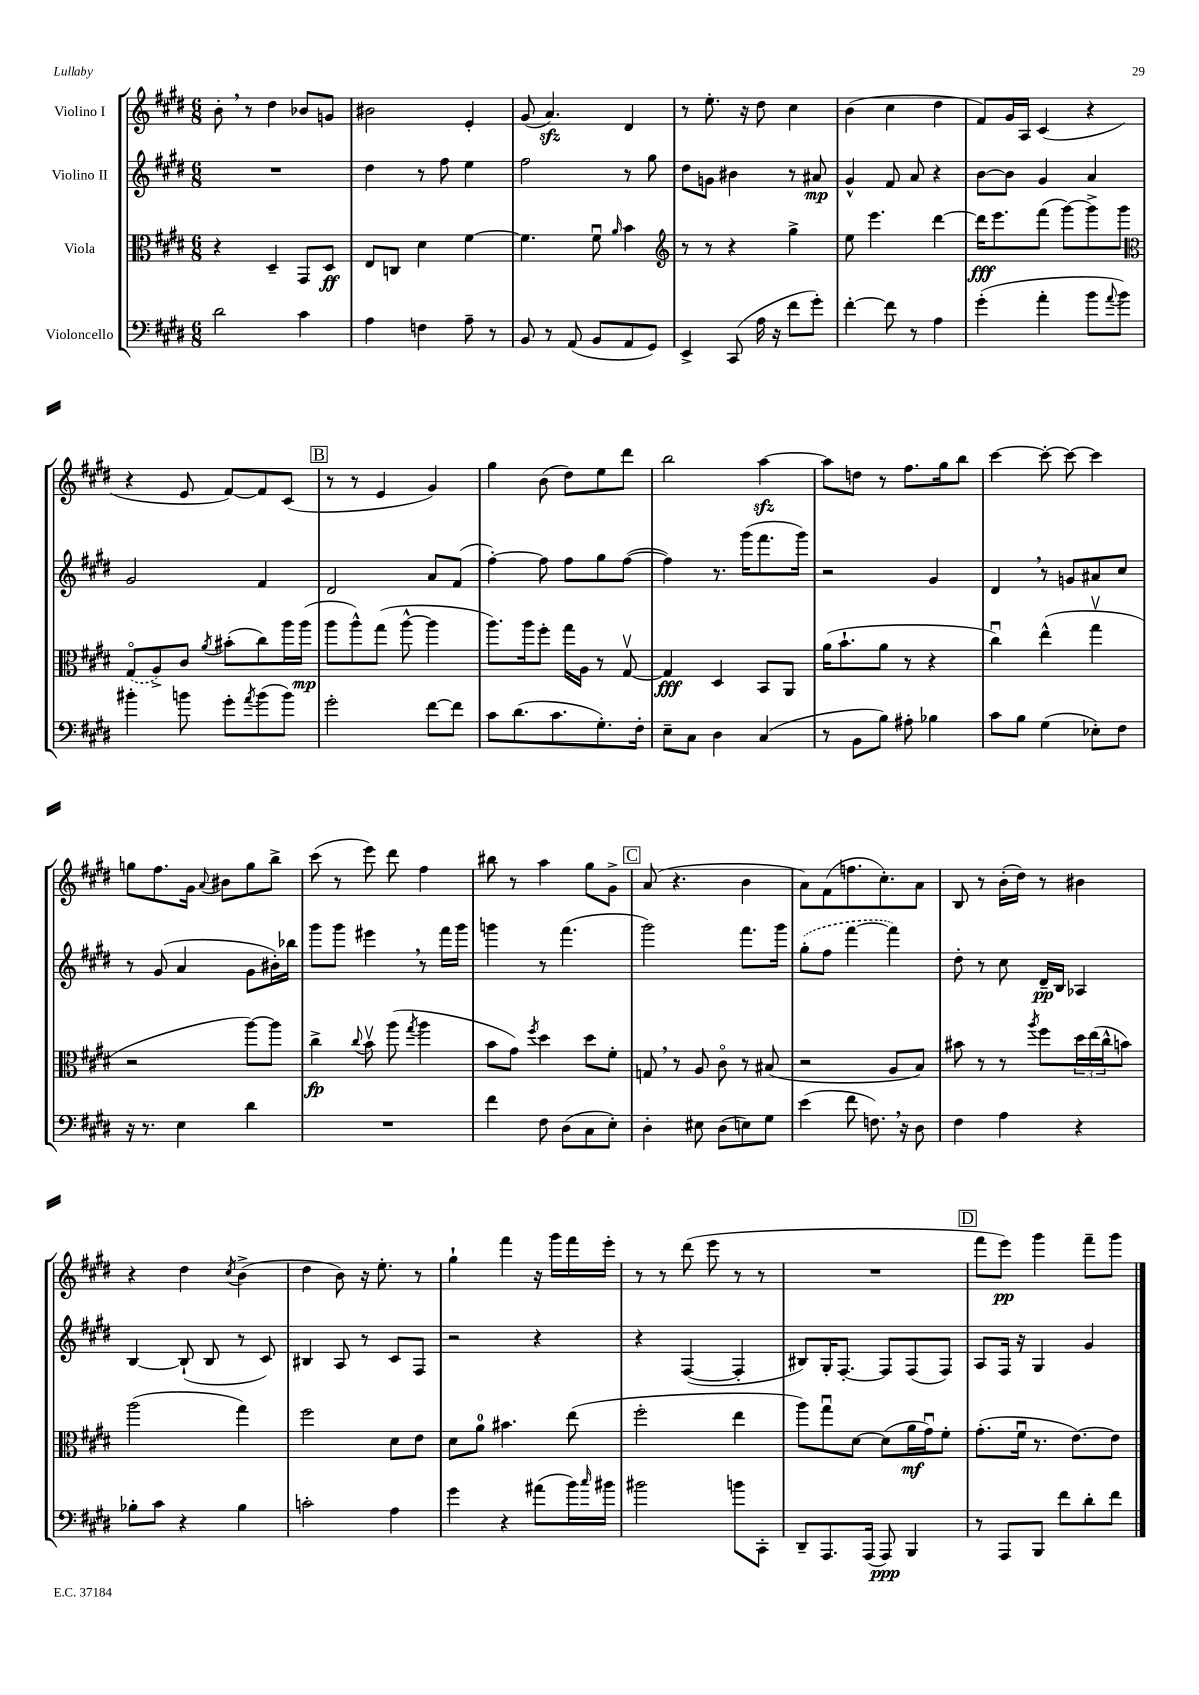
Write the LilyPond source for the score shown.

<<
\new StaffGroup <<
\new Staff = "s0" \with { instrumentName = "Violino I" } {
    \clef treble \key e \major \numericTimeSignature \time 6/8
    b'8-. \breathe r8 dis''4 bes'8 g'8 |
    bis'2 e'4-. |
    gis'8( a'4.\sfz) dis'4 |
    r8 e''8.-. r16 dis''8 cis''4 |
    b'4( cis''4 dis''4 |
    fis'8) gis'16 a16 cis'4( r4 |
    r4 e'8 fis'8~) fis'8 cis'8( |
    \mark \markup { \box "B" } r8 r8 e'4 gis'4) |
    gis''4 b'8( dis''8) e''8 dis'''8 |
    b''2 a''4~\sfz |
    a''8 d''8 r8 fis''8. gis''16 b''8 |
    cis'''4~ cis'''8~-. cis'''8~ cis'''4 |
    g''8 fis''8. gis'16 \appoggiatura { a'8 } bis'8 g''8 b''8-> |
    cis'''8( r8 e'''8) dis'''8 fis''4 |
    bis''8 r8 a''4 gis''8 gis'8-> |
    \mark \markup { \box "C" } a'8( r4. b'4 |
    a'8) fis'8( f''8. cis''8.-.) a'8 |
    b8 r8 b'16-.( dis''16) r8 bis'4 |
    r4 dis''4 \acciaccatura { cis''8 } b'4->( |
    dis''4 b'8) r16 e''8.-. r8 |
    gis''4-! fis'''4 r16 gis'''16 fis'''16 e'''16-. |
    r8 r8 dis'''8( e'''8 r8 r8 |
    R2. |
    \mark \markup { \box "D" } fis'''8 e'''8\pp) gis'''4 fis'''8-- gis'''8 \bar "|." |
}
\new Staff = "s1" \with { instrumentName = "Violino II" } {
    \clef treble \key e \major \numericTimeSignature \time 6/8
    R2. |
    dis''4 r8 fis''8 e''4 |
    fis''2 r8 gis''8 |
    dis''8 g'8 bis'4 r8 ais'8\mp |
    gis'4-^ fis'8 a'8 r4 |
    b'8~ b'8 gis'4 a'4 |
    gis'2 fis'4 |
    \mark \markup { \box "B" } dis'2 a'8 fis'8( |
    fis''4~-.) fis''8 fis''8 gis''8 fis''8~( |
    fis''4) r8. gis'''16( fis'''8. gis'''16) |
    r2 gis'4 |
    dis'4 \breathe r8 g'8 ais'8 cis''8 |
    r8 gis'8( a'4 gis'8 bis'16-.) bes''16 |
    gis'''8 gis'''8 eis'''4 \breathe r8 fis'''16 gis'''16 |
    g'''4 r8 fis'''4.( |
    \mark \markup { \box "C" } gis'''2) fis'''8. gis'''16 |
    \once \slurDashed gis''8-.( fis''8 fis'''4~ fis'''4) |
    dis''8-. r8 cis''8 dis'16--\pp b16 aes4 |
    b4~ b8-!( b8 r8 cis'8) |
    bis4 a8 r8 cis'8 fis8 |
    r2 r4 |
    r4 fis4~( fis4-. |
    bis8) gis16-. fis8.~-. fis8 fis8( fis8) |
    \mark \markup { \box "D" } a8 fis16 r16 gis4 gis'4 \bar "|." |
}
\new Staff = "s2" \with { instrumentName = "Viola" } {
    \clef alto \key e \major \numericTimeSignature \time 6/8
    r4 dis4-- gis,8 dis8\ff |
    e8 c8 dis'4 fis'4~ |
    fis'4. fis'8\downbow \grace { a'16 } b'4 |
    \clef treble r8 r8 r4 gis''4-> |
    e''8 e'''4. dis'''4~ |
    dis'''16\fff e'''8. fis'''8( gis'''8~) gis'''8-> gis'''8 |
    \clef alto \once \slurDashed gis8\flageolet( a8->) cis'8 \acciaccatura { a'8 } bis'8-.( cis''8) a''16 a''16\mp( |
    \mark \markup { \box "B" } a''8 a''8-^) gis''8( a''8~-^ a''4 |
    a''8.) a''16 fis''8-. gis''16 a16 r8 gis8~\upbow |
    gis4\fff dis4 b,8 a,8 |
    a'16( b'8.-! a'8 r8 r4 |
    cis''4\downbow) e''4-^( gis''4\upbow |
    r2 a''8~) a''8 |
    cis''4->\fp \appoggiatura { cis''8 } b'8\upbow a''8( \acciaccatura { gis''8 } a''4 |
    b'8 gis'8) \acciaccatura { fis''8 } dis''4 dis''8 fis'8-. |
    \mark \markup { \box "C" } g8 \breathe r8 a8 cis'8\flageolet r8 bis8( |
    r2 a8 b8) |
    bis'8 r8 r8 \acciaccatura { a''8 } fis''8 \tuplet 3/2 { dis''16 e''16( cis''16-^ } b'8) |
    a''2( gis''4) |
    fis''2 dis'8 e'8 |
    dis'8 a'8-0 bis'4. e''8( |
    fis''2-. e''4 |
    a''8) gis''8\downbow dis'8~ dis'8( a'16\mf gis'16\downbow) fis'8-. |
    \mark \markup { \box "D" } gis'8.-.( fis'16\downbow r8. e'8.~) e'8 \bar "|." |
}
\new Staff = "s3" \with { instrumentName = "Violoncello" } {
    \clef bass \key e \major \numericTimeSignature \time 6/8
    dis'2 cis'4 |
    a4 f4 a8-- r8 |
    b,8 r8 a,8( b,8 a,8 gis,8) |
    e,4-> cis,8( a16 r16 fis'8 gis'8-.) |
    fis'4~-. fis'8 r8 a4 |
    gis'4-.( a'4-. b'8 \appoggiatura { a'8 } b'8) |
    bis'4-. b'8 gis'8-. \acciaccatura { a'8 } b'8( b'8) |
    \mark \markup { \box "B" } gis'2-. fis'8~ fis'8 |
    cis'8 dis'8.( cis'8. gis8.-.) fis16-. |
    e8-- cis8 dis4 cis4( |
    r8 b,8 b8) ais8-. bes4 |
    cis'8 b8 gis4( ees8-.) fis8 |
    r16 r8. e4 dis'4 |
    R2. |
    fis'4 fis8 dis8( cis8 e8-.) |
    \mark \markup { \box "C" } dis4-. eis8 dis8( e8) gis8 |
    e'4( fis'8 f8.) \breathe r16 dis8 |
    fis4 a4 r4 |
    bes8-. cis'8 r4 bes4 |
    c'2-. a4 |
    gis'4 r4 ais'8( b'16) \grace { cis''16 } bis'16 |
    bis'2 b'8 cis,8-. |
    dis,8-- a,,8. a,,16( a,,8\ppp) b,,4 |
    \mark \markup { \box "D" } r8 a,,8 b,,8 fis'8 dis'8-. fis'8 \bar "|." |
}
>>
>>
\layout { \context { \Score \remove "Bar_number_engraver" } }
